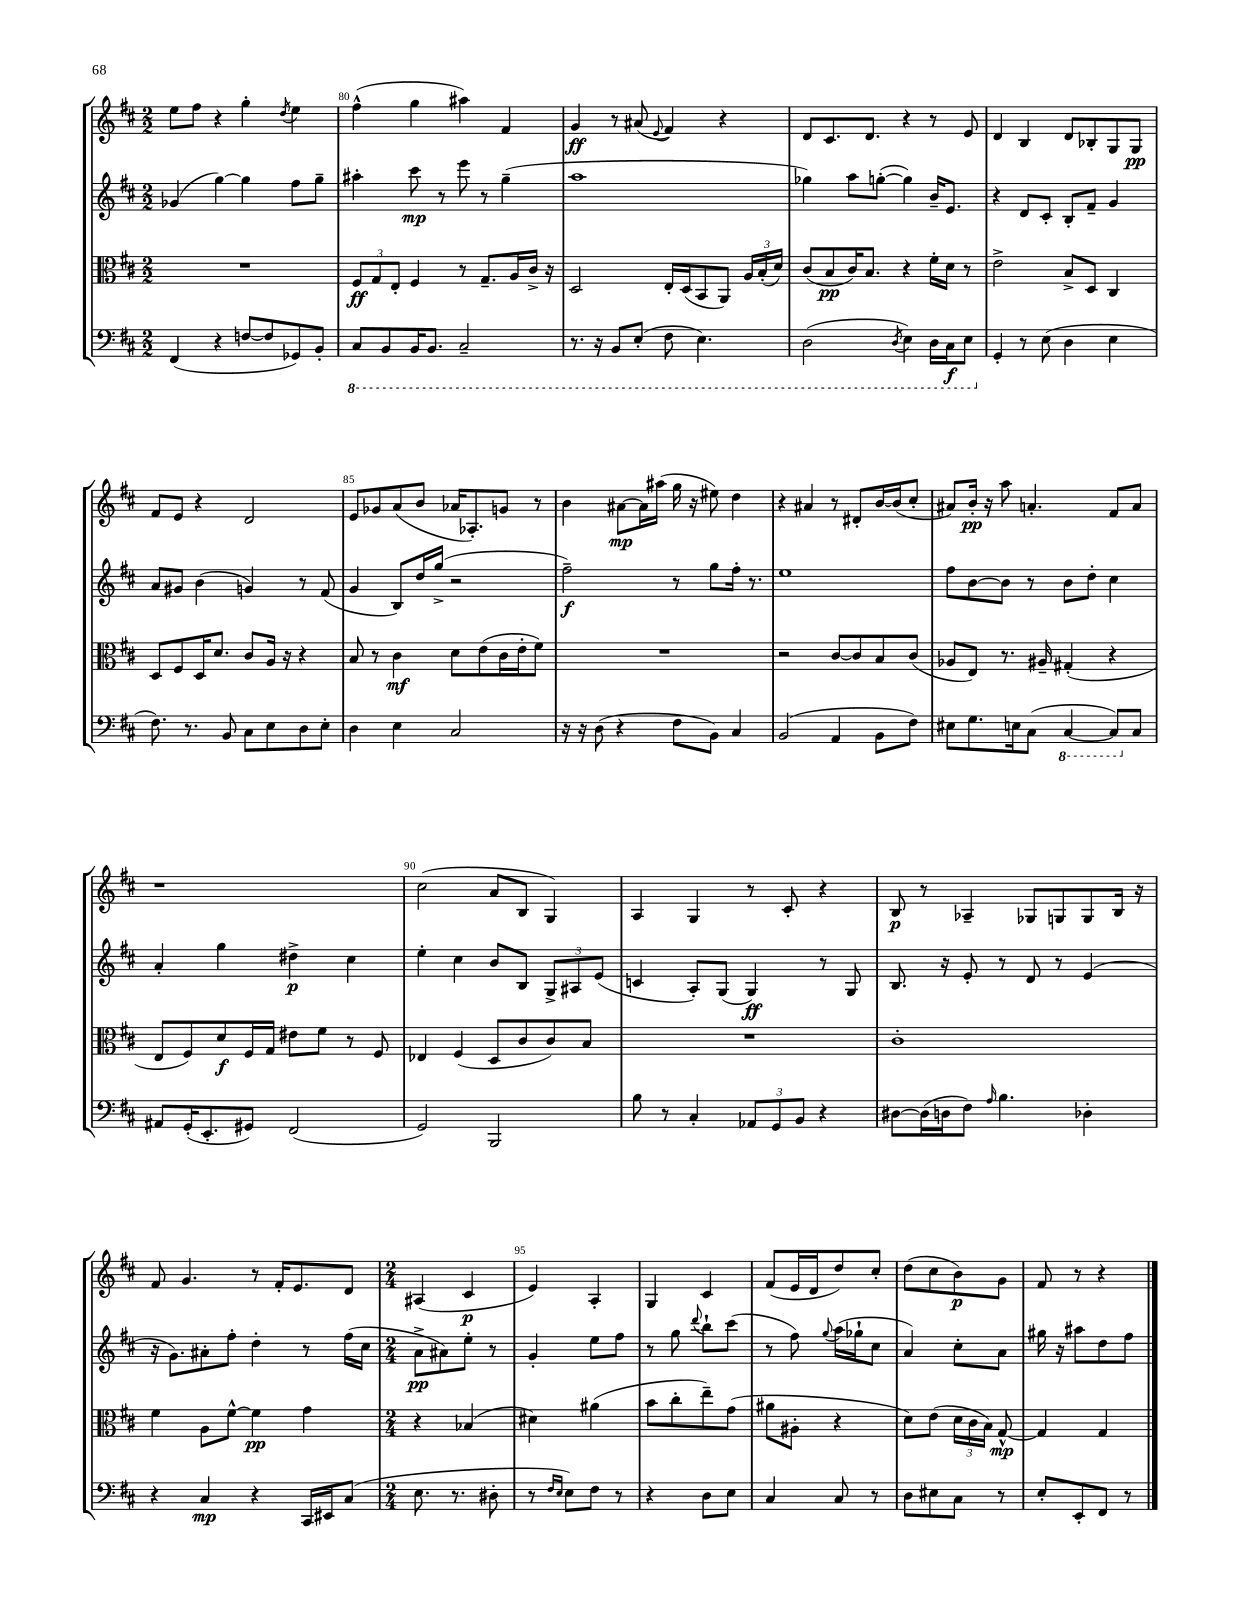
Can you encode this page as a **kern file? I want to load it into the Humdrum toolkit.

**kern	**kern	**kern	**kern
*staff4	*staff3	*staff2	*staff1
*clefF4	*clefC3	*clefG2	*clefG2
*k[f#c#]	*k[f#c#]	*k[f#c#]	*k[f#c#]
*M2/2	*M2/2	*M2/2	*M2/2
(4FF#/	1r	(4g-/	8ee\L
.	.	.	8ff#\J
4r	.	[4gg\)	4r
[8F/L	.	4gg\]	4gg'\
8F/]	.	.	.
.	.	.	8qdd/
8GG-/)	.	8ff#\L	4ee\
8BB'/J	.	8gg~\J	.
=	=	=	=
8CC#/L	12F#/L	4aa#'\	(4ff#^^\
.	12G/	.	.
8BBB/	.	.	.
.	12E'/J	.	.
16BBB/K	4F#/	8ccc#\	4gg\
8.BBB/J	.	.	.
.	.	8r	.
2CC#~/	8r	8eee\	4aa#\)
.	8.G~/L	8r	.
.	.	(4gg~\	4f#/
.	16A/L	.	.
.	16c#^/JJ	.	.
.	16r	.	.
=	=	=	=
8.r	2D/	1aa	4g/
16r	.	.	.
8BBB/L	.	.	8r
(8EE'/J	.	.	(8a#/
.	.	.	8qqe/
8FF#\	16E'/LL	.	4f#/)
.	(16D/J	.	.
4.EE\)	8BB/	.	.
.	8AA/J)	.	4r
.	24A/LL	.	.
.	(24B'/	.	.
.	24d/JJ)	.	.
=	=	=	=
(2DD\	(8c#/L	4gg-\)	8d/L
.	8B/	.	8.c#/
.	16c#/K)	8aa\L	.
.	8.B/J	.	8.d/J
.	.	([8gg'\J	.
8qDD/	.	.	.
4EE\)	4r	4gg\])	4r
16DD\LL	16f#'\LL	16b~/LK	8r
16CC#\J	16d\JJ	8.e/J	.
8EE\J	8r	.	8e/
=	=	=	=
4GG'/	2e^\	4r	4d/
8r	.	8d/L	4B/
(8E\	.	8c#'/J	.
4D\	8B^/L	8B'/L	8d/L
.	8D/J	8f#~/J	8B-'/
4E\	4C#/	4g/	8G/
.	.	.	8G/J
=	=	=	=
8.F#\)	8D/L	8a/L	8f#/L
.	8F#/	8g#/J	8e/J
8.r	.	.	.
.	16D/K	(4b\	4r
.	8.d/J	.	.
8BB/	.	.	.
8C#\L	8c#/L	4g/)	2d/
8E\	16A/Jk	.	.
.	16r	.	.
8D\	4r	8r	.
8E'\J	.	(8f#/	.
=	=	=	=
4D\	8B/	4g/	8e/L
.	8r	.	8g-/
4E\	4c#\	8B/L)	(8a/
.	.	16dd/L	8b/J
.	.	(16gg^/JJ	.
2C#/	8d\L	2r	16a-/LK
.	.	.	8.A-'/)
.	(8e\	.	.
.	16c#\L	.	8g/J
.	16e'\J	.	.
.	8f#\J)	.	8r
=	=	=	=
16r	1r	2ff#~\)	4b\
16r	.	.	.
(8D\	.	.	.
4r	.	.	[8a#\L
.	.	.	16a#\]L
.	.	.	(16aa#\JJ
8F#\L	.	8r	16gg\
.	.	.	16r
8BB\J)	.	8gg\L	8ee#\)
4C#/	.	16ff#'\Jk	4dd\
.	.	8.r	.
=	=	=	=
(2BB/	2r	1ee	4r
.	.	.	4a#/
4AA/	[8c#/L	.	8r
.	8c#/]	.	8d#'/L
8BB\L	8B/	.	[16b/L
.	.	.	(16b/]J
8F#\J)	(8c#/J	.	8cc#'/J
=	=	=	=
8E#\L	8A-/L	8ff#\L	8a#/L)
8.G\	8E/J)	[8b\	16b'/Jk
.	.	.	16r
.	8.r	8b\]J	8aa\
16E\k	.	.	.
(8C#\J	.	8r	4.a'/
.	16A#~/	.	.
[4CC#/	(4G#'/	8b\L	.
.	.	8dd'\J	.
8CC#/]L)	4r	4cc#\	8f#/L
8C#/J	.	.	8a/J
=	=	=	=
8AA#/L	8E/L	4a'/	1r
(16GG'/K	8F#/)	.	.
8.EE'/	.	.	.
.	8d/	4gg\	.
8GG#/J)	16F#/L	.	.
.	16G/JJ	.	.
(2FF#/	8e#\L	4dd#^\	.
.	8f#\J	.	.
.	8r	4cc#\	.
.	8F#/	.	.
=	=	=	=
2GG/)	4E-/	4ee'\	(2cc#\
.	(4F#/	4cc#\	.
2BBB/	8D/L	8b/L	8a/L
.	8c#/	8B/J	8B/J
.	8c#/)	12G^/L	4G/)
.	.	12A#/	.
.	8B/J	.	.
.	.	(12e/J	.
=	=	=	=
8B\	1r	4c/	4A/
8r	.	.	.
4C#'/	.	8A'/L)	4G/
.	.	(8G/J	.
12AA-/L	.	4G/)	8r
12GG/	.	.	.
.	.	.	8c#'/
12BB/J	.	.	.
4r	.	8r	4r
.	.	8G/	.
=	=	=	=
[8D#\L	1c#'	8.B/	8B/
(16D#\]L	.	.	8r
16D\J	.	16r	.
8F#\J)	.	8e'/	4A-~/
16qqA/	.	.	.
4.B\	.	8r	.
.	.	8d/	8G-/L
.	.	8r	8G/
4D-'\	.	(4e/	8G/
.	.	.	16B/Jk
.	.	.	16r
=	=	=	=
4r	4f#\	16r	8f#/
.	.	8.g\L)	.
.	.	.	4.g/
4C#/	8A\L	8a#'\	.
.	[8f#^^\J	8ff#'\J	.
4r	4f#\]	4dd'\	8r
.	.	.	16f#'/LK
.	.	.	8.e/
16CC#/LL	4g\	8r	.
16EE#/J	.	.	.
(8C#/J	.	(16ff#\LL	8d/J
.	.	16cc#\JJ	.
=	=	=	=
*M2/4	*M2/4	*M2/4	*M2/4
8.E\	4r	8a^\L	(4A#/
.	.	8a#\)	.
8.r	.	.	.
.	(4B-/	8ee'\J	4c#/
8D#'\	.	8r	.
=	=	=	=
8r	4d#\)	4g'/	4e/)
16qqF#/LL	.	.	.
16qqE/JJ	.	.	.
8E\L)	.	.	.
8F#\J	(4a#\	8ee\L	4A'/
8r	.	8ff#\J	.
=	=	=	=
4r	8b\L	8r	4G/
.	8cc#'\	8gg\	.
.	.	8qqddd/	.
8D\L	8ee~\)	8bb`\L	4c#/
8E\J	(8g\J	(8ccc#\J	.
=	=	=	=
4C#/	8a#\L	8r	(8f#/L
.	8A#'\J	8ff#\)	16e/L
.	.	.	16d/J
.	.	8qqgg/	.
8C#/	4r	(16aa\LL	8dd/)
.	.	16gg-`\J	.
8r	.	8cc#\J	8cc#'/J
=	=	=	=
8D\L	8d\L)	4a/)	(8dd\L
8E#\	(8e\J	.	8cc#\
8C#\J	24d\LL	8cc#'\L	8b\)
.	24c#\	.	.
.	24B\JJ)	.	.
8r	[8G^^/	8a\J	8g\J
=	=	=	=
8E'/L	4G/]	16gg#\	8f#/
.	.	16r	.
8EE'/	.	8aa#\L	8r
8FF#/J	4G/	8dd\	4r
8r	.	8ff#\J	.
==	==	==	==
*-	*-	*-	*-
